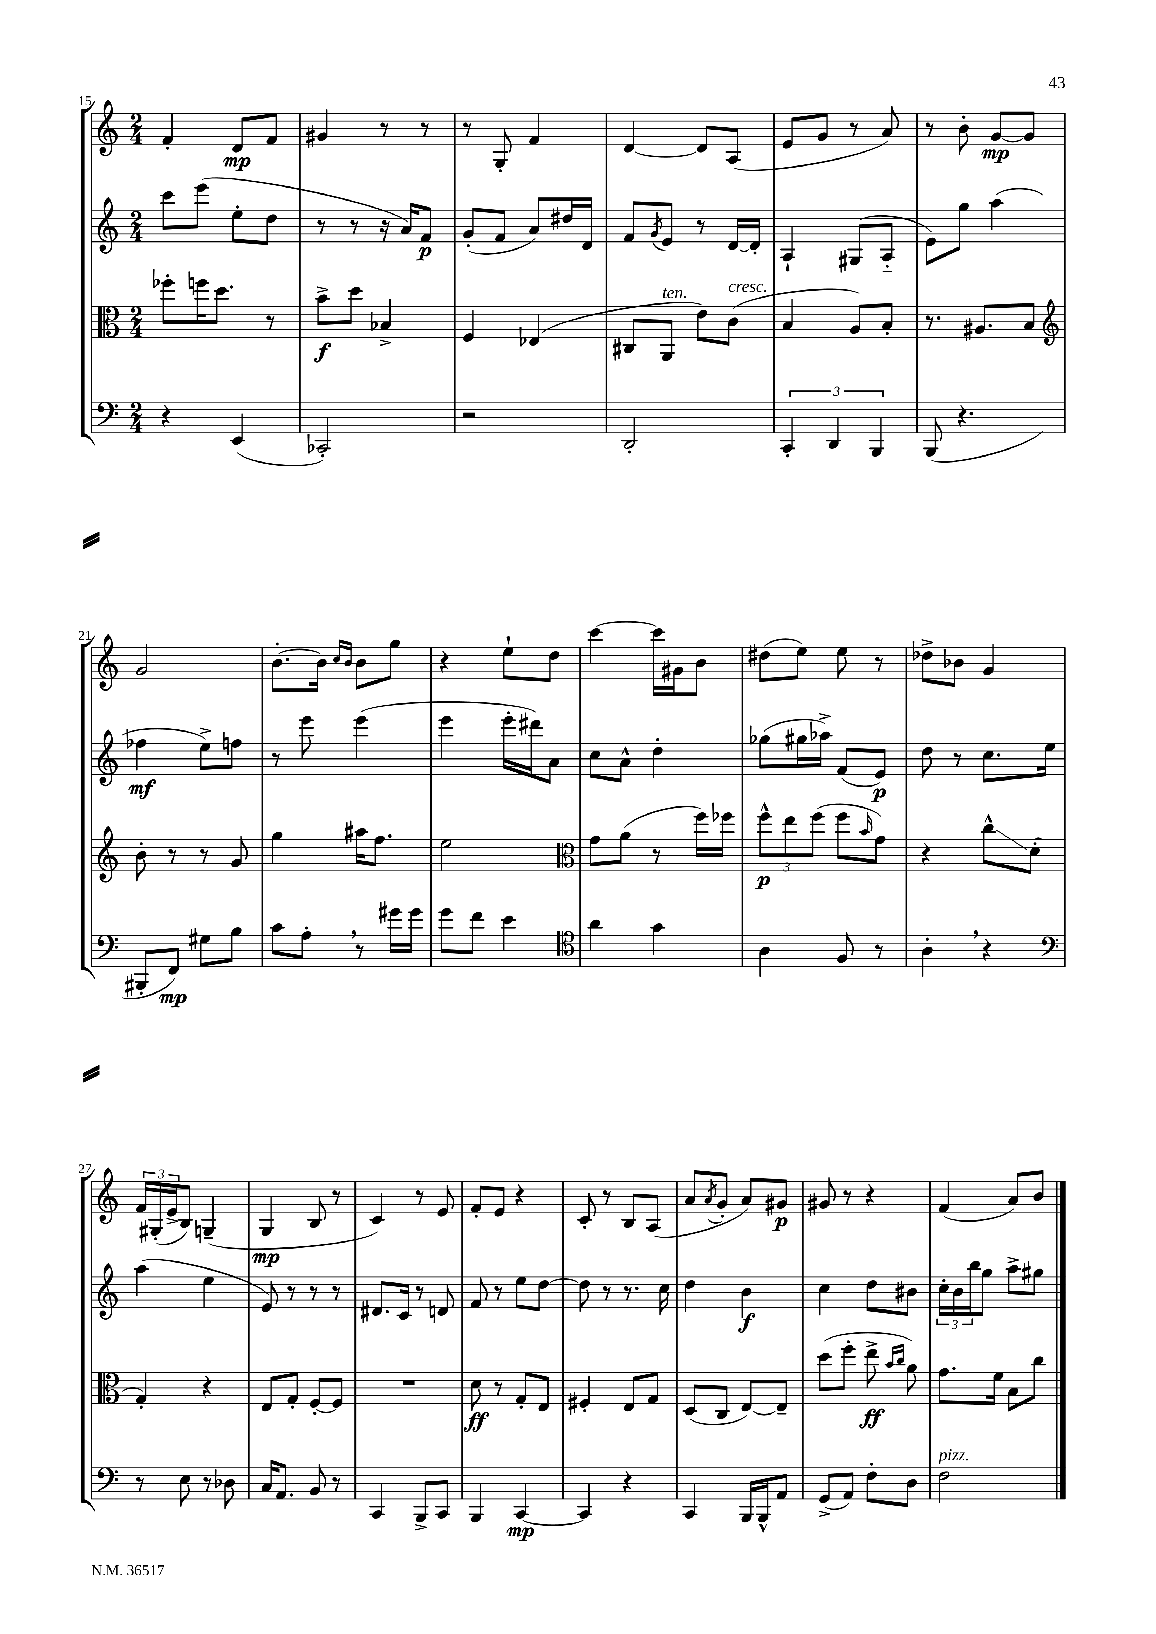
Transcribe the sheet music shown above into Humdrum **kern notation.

**kern	**kern	**kern	**kern
*staff4	*staff3	*staff2	*staff1
*clefF4	*clefC3	*clefG2	*clefG2
*k[]	*k[]	*k[]	*k[]
*M2/4	*M2/4	*M2/4	*M2/4
4r	8ff-'	8ccc	4f'
.	16ff	(8eee	.
.	8.dd	.	.
(4EE	.	8ee'	8d
.	8r	8dd	8f
=	=	=	=
2CC-')	8b^	8r	4g#
.	8dd	8r	.
.	4B-^	16r	8r
.	.	16a)	.
.	.	8f	8r
=	=	=	=
2r	4F	(8g'	8r
.	.	8f	8G'
.	(4E-	8a)	4f
.	.	16dd#	.
.	.	16d	.
=	=	=	=
2DD'	8C#	8f	[4d
.	.	8qg	.
.	8AA	8e	.
.	8e)	8r	8d]
.	(8c	[16d	(8A
.	.	16d']	.
=	=	=	=
6CC'	4B	4A`	8e
.	.	.	8g
6DD	.	.	.
.	8A)	(8G#	8r
6BBB	.	.	.
.	8B'	8A'~	8a)
=	=	=	=
(8BBB	8.r	8e)	8r
4.r	.	8gg	8b'
.	8.A#	.	.
.	.	(4aa	[8g
.	8B	.	8g]
=	=	=	=
*	*clefG2	*	*
8BBB#'	8b'	4ff-	2g
8FF)	8r	.	.
8G#	8r	8ee^)	.
8B	8g	8ff	.
=	=	=	=
8c	4gg	8r	[8.b'
8A'	.	8eee	.
.	.	.	16b]
.	.	.	16qqcc
.	.	.	16qqb
8r	16aa#	(4eee	8b
.	8.ff	.	.
16g#	.	.	8gg
16g#	.	.	.
=	=	=	=
8g	2ee	4eee	4r
8f	.	.	.
4e	.	16eee'	8ee`
.	.	16ddd#)	.
.	.	8a	8dd
=	=	=	=
*clefC4	*clefC3	*	*
4a	8g	8cc	[4ccc
.	(8a	8a^^	.
4g	8r	4dd'	16ccc]
.	.	.	16g#
.	16ff)	.	8b
.	16ff-	.	.
=	=	=	=
4A	12ff^^	(8gg-	(8dd#
.	12ee	.	.
.	.	16gg#	8ee)
.	(12ff	.	.
.	.	16aa-^)	.
8F	8ff	(8f	8ee
.	16qqb	.	.
8r	8g)	8e)	8r
=	=	=	=
4A'	4r	8dd	8dd-^
.	.	8r	8b-
4r	8cc^^	8.cc	4g
.	(8d'	.	.
.	.	16ee	.
=	=	=	=
*clefF4	*	*	*
8r	4G')	(4aa	24f
.	.	.	(24G#'
.	.	.	24e^
8E	.	.	8B)
8r	4r	4ee	(4G~
8D-	.	.	.
=	=	=	=
16C	8E	8e)	4G
8.AA	.	.	.
.	8G'	8r	.
8BB	[8F'	8r	8B
8r	8F]	8r	8r
=	=	=	=
4CC	2r	8.d#	4c)
.	.	16c	.
8BBB^	.	8r	8r
8CC	.	8d	8e
=	=	=	=
4BBB	8d	8f	8f'
.	8r	8r	8e
[4CC	8G'	8ee	4r
.	8E	[8dd	.
=	=	=	=
4CC]	4F#'	8dd]	8c'
.	.	8r	8r
4r	8E	8.r	8B
.	8G	.	(8A
.	.	16cc	.
=	=	=	=
4CC	(8D	4dd	8a
.	.	.	8qa
.	8C	.	8g'
16BBB	[8E)	4b	8a)
16BBB^^	.	.	.
8AA	8E~]	.	8g#
=	=	=	=
(8GG^	(8dd	4cc	8g#
8AA)	8ff'	.	8r
8F'	8ee^	8dd	4r
.	16qqb	.	.
.	16qqcc	.	.
8D	8a)	8b#	.
=	=	=	=
2F	8.g	24cc'	(4f
.	.	24b	.
.	.	24bb	.
.	.	8gg	.
.	16f	.	.
.	8B	8aa^	8a)
.	8cc	8gg#	8b
==	==	==	==
*-	*-	*-	*-
